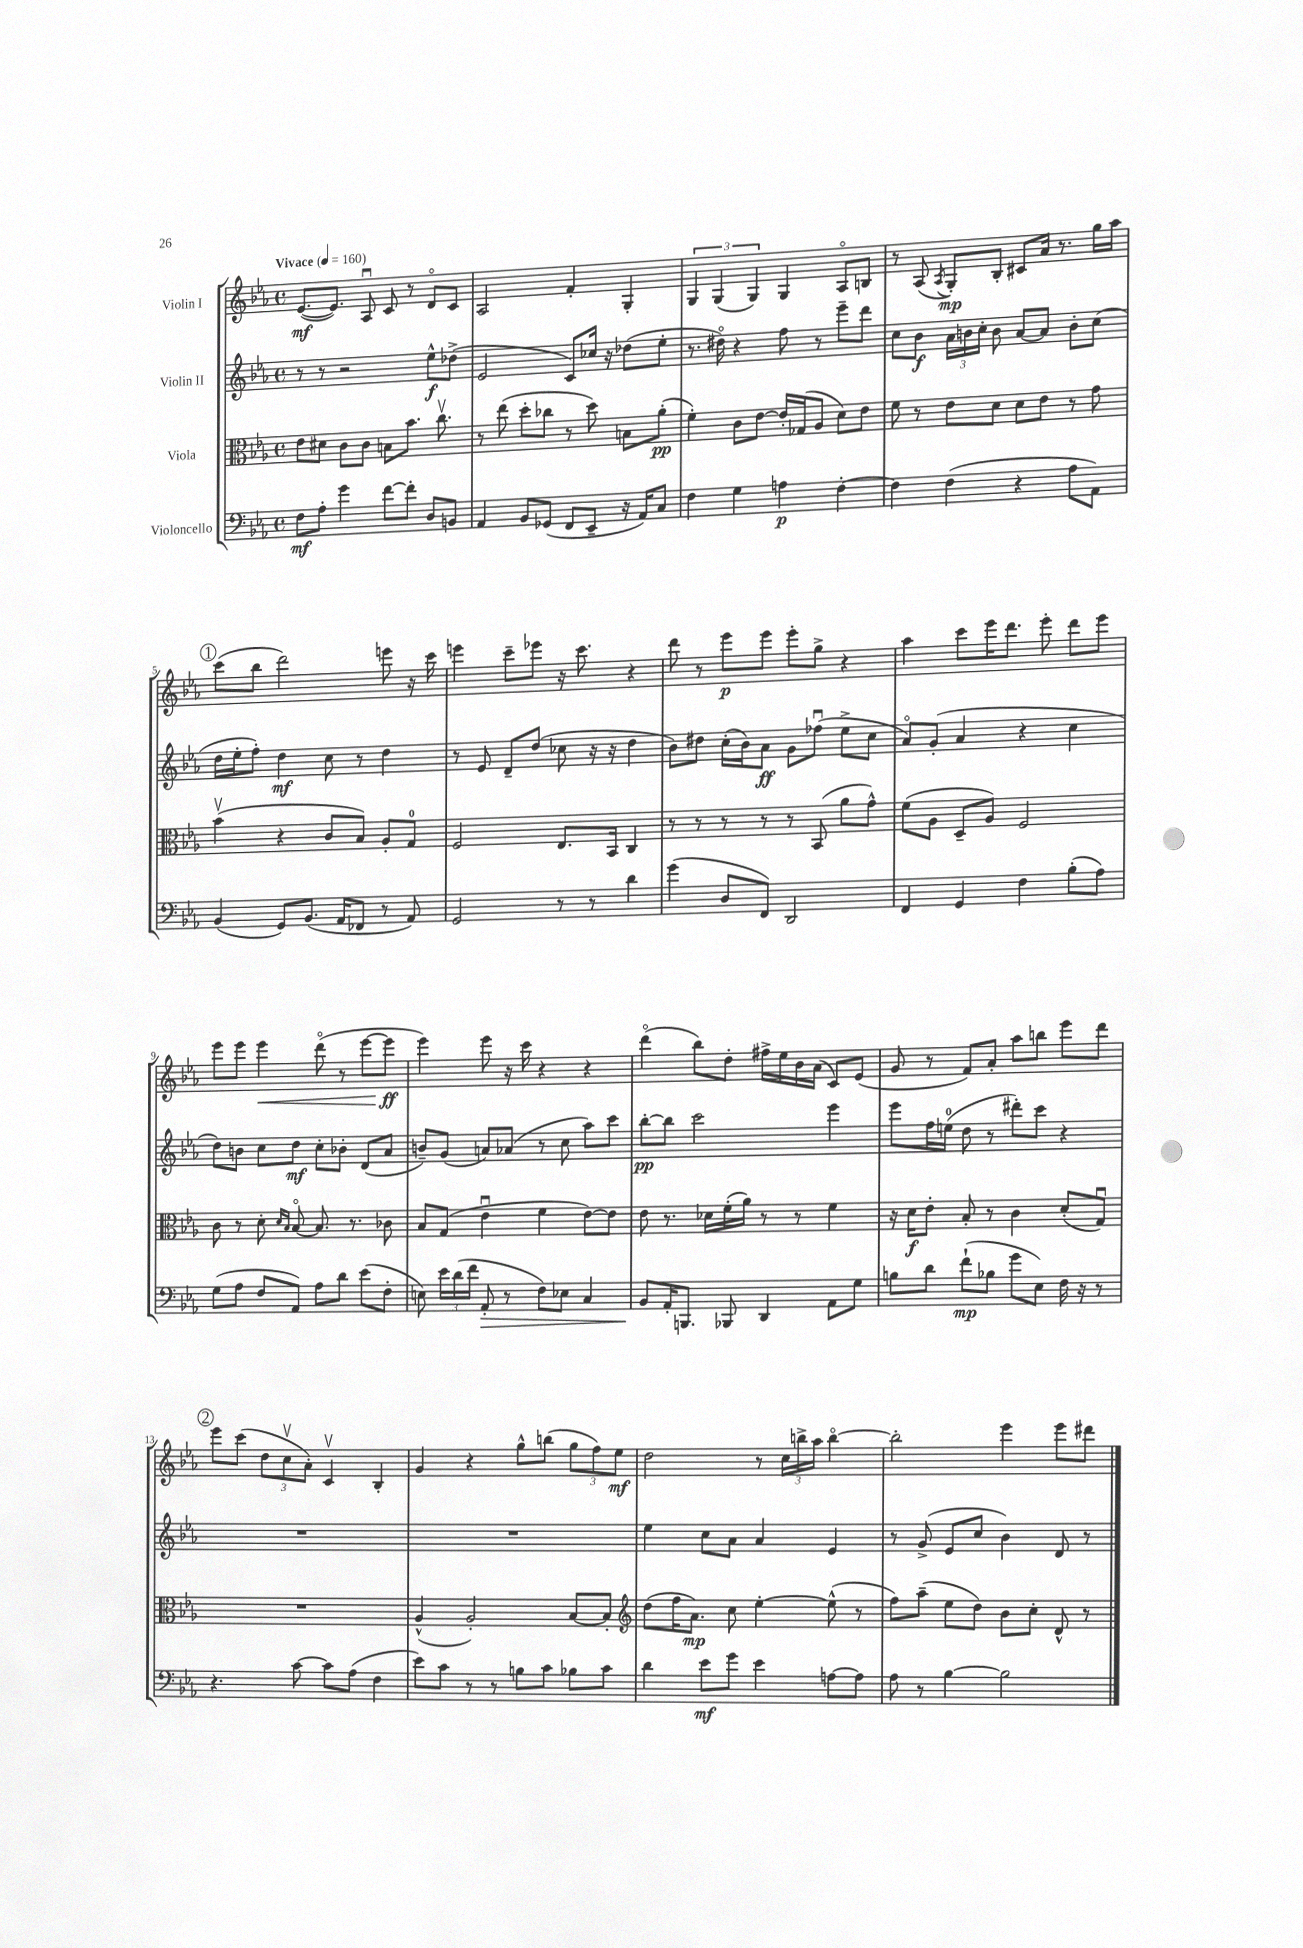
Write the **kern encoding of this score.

**kern	**kern	**kern	**kern
*staff4	*staff3	*staff2	*staff1
*clefF4	*clefC3	*clefG2	*clefG2
*k[b-e-a-]	*k[b-e-a-]	*k[b-e-a-]	*k[b-e-a-]
*M4/4	*M4/4	*M4/4	*M4/4
*met(c)	*met(c)	*met(c)	*met(c)
*MM160	*MM160	*MM160	*MM160
8F	8e-	8r	([8.e-
8A-'	8d#	8r	.
.	.	.	8.e-])
4g	8c	2r	.
.	8c	.	8A-u
[8f	8B	.	8c
8f']	8.b-	.	8r
8D	.	8ee-^^	8do
.	8.ccv	.	.
8BB	.	(8dd-^	8c
=	=	=	=
4AA-	8r	2e-	2A-
.	(8ee-	.	.
8BB-	8dd'	.	.
(8GG-	8cc-	.	.
8FF	8r	8c)	4f'
8EE-~	8dd)	16cc-	.
.	.	16r	.
16r	8B	(8dd-	4G'
16AA-)	.	.	.
8C	(8a-'	8ee-'	.
=	=	=	=
4F	4f')	8.r	6G
.	.	.	(6G
.	.	16dd#o)	.
4G	8c	4r	.
.	.	.	6G)
.	[8e-	.	.
4A	16e-']	8ff	4G
.	(16G-	.	.
.	8A-	8r	.
[4F'	8d)	8eee-~	8A-o
.	8e-	8ddd	8B
=	=	=	=
4F]	8f	8cc	8r
.	8r	8b-	(8A-
.	.	.	8qA-
(4F	8e-	24a-	8G')
.	.	24b	.
.	.	24cc'	.
.	8d	8b	8B-'
4r	8d	[8a-	8c#
.	8e-	8a-]	16a-
.	.	.	8.r
8A-	8r	8b'	.
8AA-)	8g	(8cc	16gg
.	.	.	16aa-
=	=	=	=
(4BB-	(4b-v	16dd	(8ccc
.	.	16ee-'	.
.	.	8ff')	8bb-
8GG)	4r	4dd	2ddd)
(8.BB-	.	.	.
.	8c	8cc	.
16AA-	.	.	.
8FF-	8B-)	8r	.
8r	8A-'	4dd	8eee
8AA-)	8G	.	16r
.	.	.	16ccc
=	=	=	=
2GG	2F	8r	4eee
.	.	8e-	.
.	.	8d~	8ccc~
.	.	(8dd	8eee-
8r	8.E-	8cc-	16r
.	.	.	8.ccc
8r	.	16r	.
.	16BB-	16r	.
4d	4C	4dd	4r
=	=	=	=
(4g	8r	8b-)	8ddd
.	8r	8dd#	8r
8D	8r	(16cc'	8eee-
.	.	16b-)	.
8FF)	8r	8a-	8eee-
2DD	8r	8g	8eee-'
.	(8BB-	(8ff-u	8gg^
.	8a-	8ee-^	4r
.	8g^^)	8cc	.
=	=	=	=
4FF	(8f	8a-o)	4aa-
.	8A-	(8g'	.
4GG	8D~	4a-	8ccc
.	8A-)	.	16eee-
.	.	.	8.ddd
4F	2F	4r	.
.	.	.	8eee-'
(8B-'	.	4cc	8ddd
8A-)	.	.	8eee-
=	=	=	=
(8G	8c	8dd)	8eee-
8A-	8r	8b	8eee-
8F	8d'	8cc	4eee-
.	16qqd	.	.
.	16qqB-	.	.
8AA-)	[8B-o	8dd	.
8A-	8.B-]	8cc'	(8dddo
8d	.	8b-'	8r
.	8.r	.	.
(8e-	.	(8d	[8eee-
8F'	8c-	8a-	8eee-]
=	=	=	=
8E)	8B-	8b~)	4eee-)
24e-	(8G	(8g	.
(24d	.	.	.
24f	.	.	.
8AA-'	4e-u	8a)	8eee-
8r	.	(8a-	16r
.	.	.	16ccc
8F)	4f	8r	4r
8E-	.	8cc	.
4C	[8e-)	8aa-)	4r
.	8e-]	8ccc	.
=	=	=	=
8BB-	8e-	[8bb-'	(4dddo
16AA-'	8.r	8bb-]	.
8.BBB	.	.	.
.	.	2ccc	8bb-)
.	16d-	.	.
8BBB-	(16f'	.	8dd'
.	16a-)	.	.
4DD	8r	.	16ff#^
.	.	.	16ee-
.	8r	.	16b-
.	.	.	(16a-
8AA-	4f	4eee-	8c)
8G	.	.	(8e-
=	=	=	=
8B	16r	8eee-	8g
.	16d	.	.
8d	8e-'	16ff	8r
.	.	(16ee	.
(8f`	8B-'	8dd	8f)
8B-	8r	8r	8a-'
8g	4c	8ddd#')	8aa-
8E-)	.	8ccc	8bb
16F	(8d'	4r	8eee-
16r	.	.	.
8r	8Gu)	.	8ddd
=	=	=	=
4.r	1r	1r	8eee-
.	.	.	(8ccc
.	.	.	12dd
.	.	.	12ccv
[8c	.	.	.
.	.	.	12a-')
8c]	.	.	4cv
(8A-	.	.	.
4F	.	.	4B-'
=	=	=	=
8e-)	(4A-^^	1r	4g
8c	.	.	.
8r	2A-')	.	4r
8r	.	.	.
8B	.	.	8gg^^
8c	.	.	(8bb
8B-	[8B-	.	12gg
.	.	.	12ff)
8c	8B-']	.	.
.	.	.	12ee-
=	=	=	=
*	*clefG2	*	*
4d	(8dd	4ee-	2dd
.	16ff	.	.
.	8.a-)	.	.
8e-	.	8cc	.
8g	8cc	8a-	.
4e-	[4ee-'	4a-	8r
.	.	.	24cc
.	.	.	24bb^
.	.	.	24aa-
[8A	(8ee-^^]	4e-	[4bbo
8A]	8r	.	.
=	=	=	=
8A-	8ff)	8r	2bb']
8r	(8aa-~	(8g^	.
[4B-	8ee-	8e-	.
.	8dd)	8cc	.
2B-]	8b-	4b-)	4eee-
.	8cc'	.	.
.	8d^^	8d	8eee-
.	8r	8r	8ddd#
==	==	==	==
*-	*-	*-	*-
